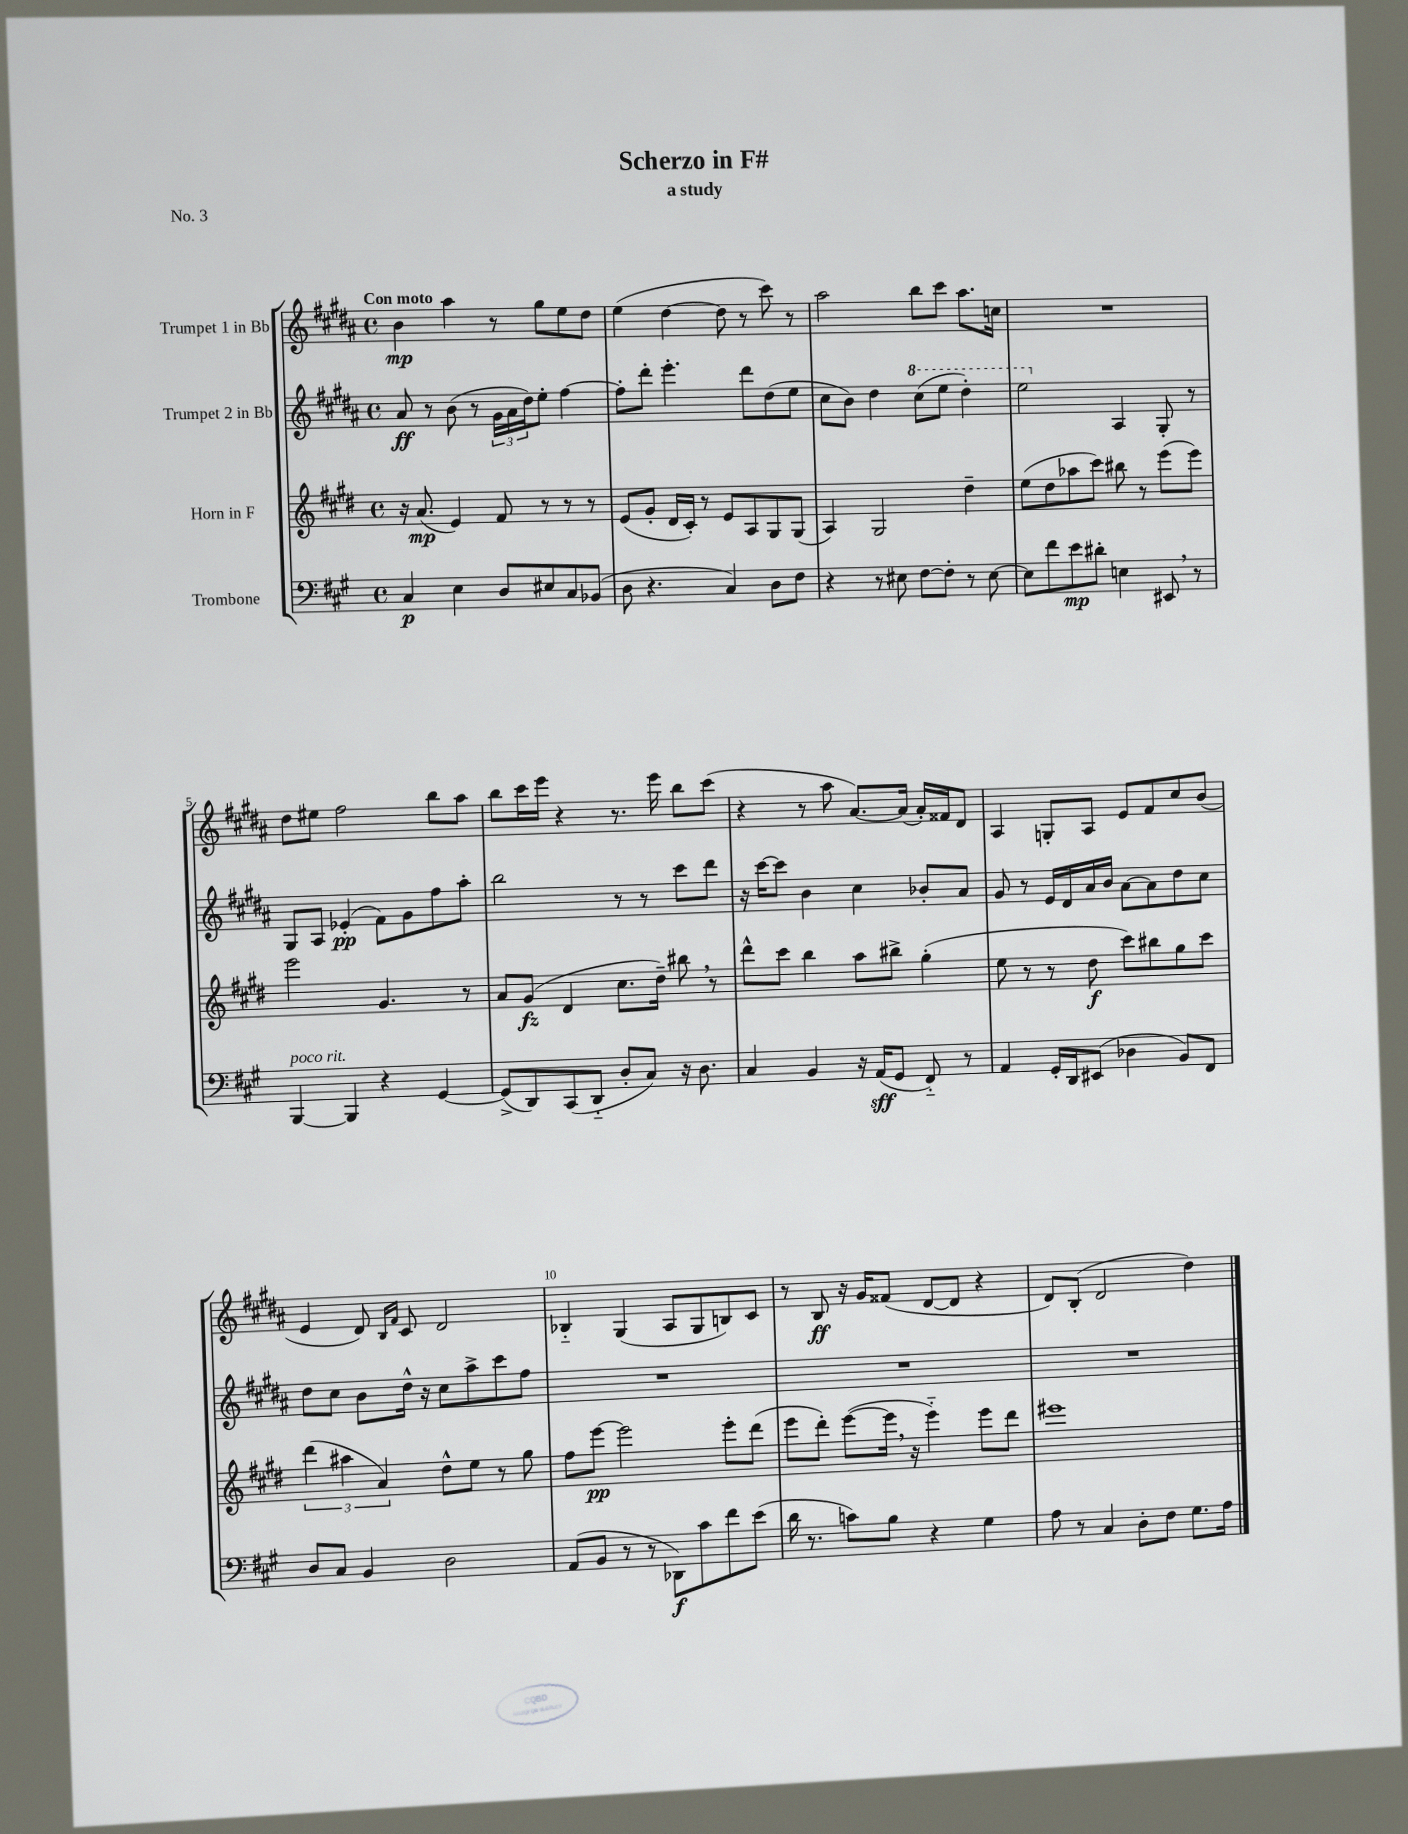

**kern	**kern	**kern	**kern
*staff4	*staff3	*staff2	*staff1
*clefF4	*clefG2	*clefG2	*clefG2
*k[f#c#g#]	*k[f#c#g#d#]	*k[f#c#g#d#a#]	*k[f#c#g#d#a#]
*M4/4	*M4/4	*M4/4	*M4/4
*met(c)	*met(c)	*met(c)	*met(c)
4C#	16r	8a#	4b
.	(8.a	.	.
.	.	8r	.
4E	4e)	(8b	4aa#
.	.	8r	.
8D	8f#	24g#	8r
.	.	24a#	.
.	.	24dd#)	.
8E#	8r	8ee'	8gg#
8C#	8r	[4ff#	8ee
(8BB-	8r	.	8dd#
=	=	=	=
8D	(8e	8ff#']	(4ee
4.r	8g#'	8ddd#'	.
.	16d#	4.eee'	[4dd#
.	16c#')	.	.
.	8r	.	.
4C#)	8e	.	8dd#]
.	8A	8ddd#	8r
8D	8G#	(8dd#	8ccc#)
8F#	(8G#	8ee	8r
=	=	=	=
4r	4A)	8cc#	2aa#
.	.	8b)	.
8r	2G#	4dd#	.
8E#	.	.	.
[8F#	.	(8ccc#	8bb
8F#']	.	8eee	8ccc#
8r	4dd#~	4ddd#')	8.aa#
[8E#	.	.	.
.	.	.	16cc
=	=	=	=
8E#]	(8ee	2eee	1r
8f#	8dd#	.	.
8e	8aa-	.	.
8d#'	8ccc#)	.	.
4E	8bb#	4A#	.
.	8r	.	.
8EE#	(8eee	8G#'	.
8r	8eee)	8r	.
=	=	=	=
[4BBB	2eee	8G#	8dd#
.	.	8A#	8ee#
4BBB]	.	(4e-'	2ff#
4r	4.g#	8f#)	.
.	.	8g#	.
[4GG#	.	8ff#	8bb
.	8r	8aa#'	8aa#
=	=	=	=
(8GG#^]	8a	2bb	8bb
8DD)	(8g#	.	16ccc#
.	.	.	16eee
(8CC#	4d#	.	4r
8DD'~	.	.	.
8D'	8.cc#	8r	8.r
8C#)	.	8r	.
.	16dd#~)	.	16eee
16r	8bb#	8ccc#	8bb
8.D	.	.	.
.	8r	8ddd#	(8ccc#
=	=	=	=
4C#	8ddd#^^	16r	4r
.	.	[16ccc#	.
.	8ccc#	8ccc#]	.
4BB	4bb	4b	8r
.	.	.	8aa#
16r	8aa	4cc#	[8.a#)
(16AA	.	.	.
8GG#	8bb#^	.	.
.	.	.	(16a#]
8FF#'~)	(4gg#'	8b-'	16a#')
.	.	.	16f##
8r	.	8a#	8d#
=	=	=	=
4AA	8ee	8g#	4A#
.	8r	8r	.
16GG#'	8r	16e	8G'
16DD	.	16d#	.
(8EE#	8dd#	16a#	8A#
.	.	16b	.
4D-	8ccc#)	[8a#	8e
.	8bb#	8a#]	8f#
8BB)	8gg#	8dd#	8cc#
8FF#	8ccc#	8cc#	(8b
=	=	=	=
8D	(6ddd#	8dd#	4e
8C#	.	8cc#	.
.	6aa#	.	.
4BB	.	8b	8d#)
.	6a)	.	.
.	.	.	16qqB
.	.	.	16qqf#
.	.	16dd#^^	8c#
.	.	16r	.
2D	8dd#^^	8cc#	2d#
.	8ee	8aa#^	.
.	8r	8ccc#	.
.	8gg#	8ff#	.
=	=	=	=
(8AA	8ff#	1r	4B-'~
8BB	[8eee	.	.
8r	2eee]	.	(4G#
8r	.	.	.
8DD-)	.	.	8A#
8c#	.	.	8G#
8f#	8eee'	.	8B)
(8e	(8ddd#	.	8c#
=	=	=	=
16d	8eee	1r	8r
8.r	.	.	.
.	8ddd#')	.	8B
8c)	([8eee	.	16r
.	.	.	16g#
8B	16eee]	.	(8f##
.	16r	.	.
4r	4eee'~)	.	[8d#
.	.	.	8d#]
4G#	8eee	.	4r
.	8ddd#	.	.
=	=	=	=
8A	1eee#	1r	8d#)
8r	.	.	(8B'
4C#	.	.	2d#
8D'	.	.	.
8F#	.	.	.
8.G#	.	.	4dd#)
16A	.	.	.
==	==	==	==
*-	*-	*-	*-
